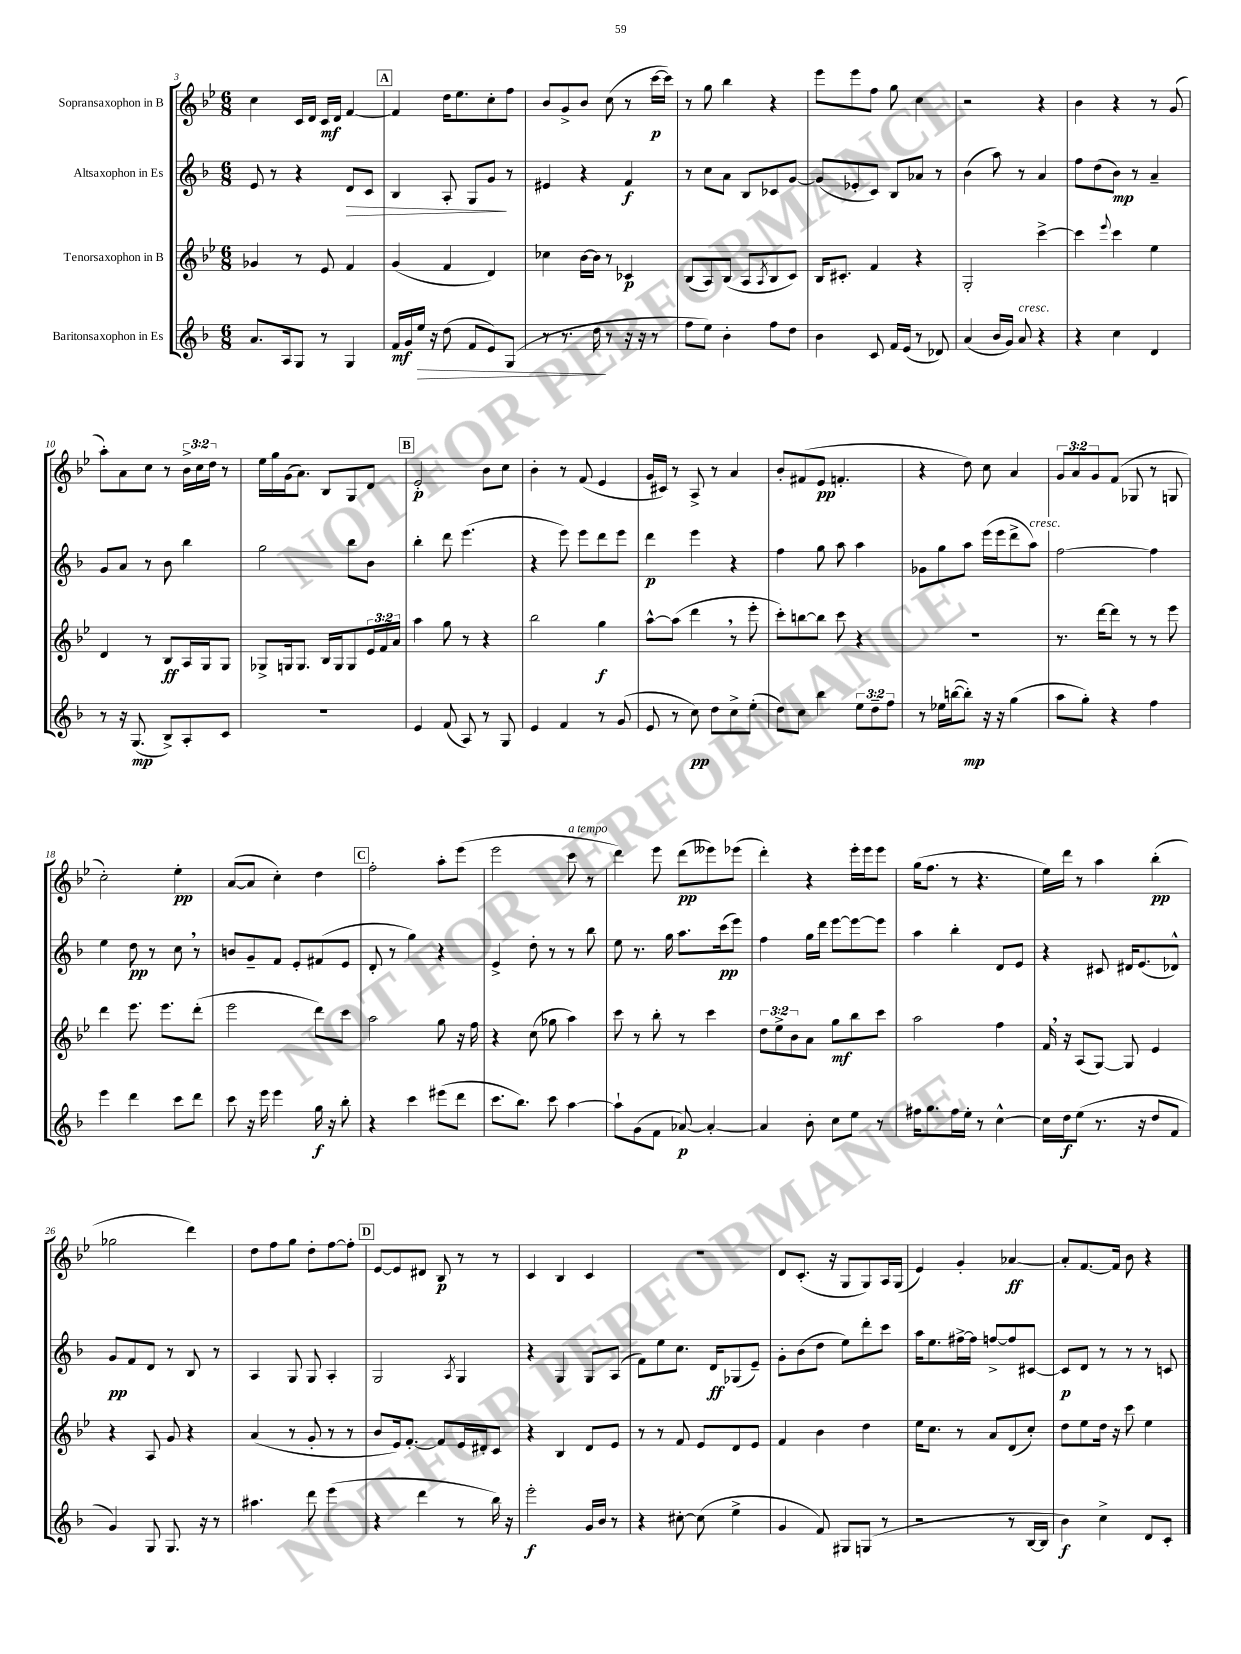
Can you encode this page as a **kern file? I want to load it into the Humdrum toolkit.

**kern	**kern	**kern	**kern
*staff4	*staff3	*staff2	*staff1
*clefG2	*clefG2	*clefG2	*clefG2
*k[b-]	*k[b-e-]	*k[b-]	*k[b-e-]
*M6/8	*M6/8	*M6/8	*M6/8
8.a/L	4g-/	8e/	4cc\
.	.	8r	.
16A/k	.	.	.
8G/J	8r	4r	16c/LL
.	.	.	16d/JJ
8r	8e-/	.	16c/LL
.	.	.	16d/JJ
4G/	4f/	8d/L	[4f/
.	.	8c/J	.
=	=	=	=
16f/LL	(4g/	4B-/	4f/]
16g/	.	.	.
16ee/JJ	.	.	.
16r	.	.	.
(8dd\	4f/	8A'/	16dd\LK
.	.	.	8.ee-\
8f/L	.	8G/L	.
8e/)	4d/)	8g/J	8cc'\
(8G/J	.	8r	8ff\J
=	=	=	=
8r	4cc-\	4e#/	8b-/L
8.r	.	.	8g^/
.	[16b-\LL	4r	8b-/J
16dd\	16b-\]JJ	.	.
8r	8r	.	(8cc\
16r	4c-/	4f/	8r
16r	.	.	.
8r	.	.	[16ccc\LL
.	.	.	16ccc\]JJ)
=	=	=	=
8ff\L	(8B-/L	8r	8r
8ee\J)	8A/)	8cc\L	8gg\
4b-'\	(8B-/J	8a\J	4bb-\
.	8A/L	8B-/L	.
.	8qA/	.	.
8ff\L	8B-/	8c-/	4r
8dd\J	8c/J)	[8g/J	.
=	=	=	=
4b-\	16B-/LK	(8g/]L	8eee-\L
.	8.c#'/J	.	.
.	.	8e-'/	8eee-\
8c/	4f/	8c/J)	8ff\J
16f/LL	.	8B-/L	8gg\
(16e/JJ	.	.	.
8r	4r	8a-/J	4cc\
8d-/)	.	8r	.
=	=	=	=
(4a/	2G'/	(4b-\	2r
16b-/LL	.	8aa\)	.
16g/JJ)	.	.	.
8a/	.	8r	.
4r	[4ccc^\	4a/	4r
=	=	=	=
4r	4ccc\]	8ff\L	4b-\
.	.	(8dd\	.
.	8qqeee-/	.	.
4cc\	4ccc\	8b-\J)	4r
.	.	8r	.
4d/	4ee-\	4a~/	8r
.	.	.	(8g/
=	=	=	=
8r	4d/	8g/L	8aa'\L)
16r	.	8a/J	8a\
(8.G/	.	.	.
.	8r	8r	8cc\J
8B-^/L)	8B-/L	8b-\	8r
8A'/	16A/L	4bb-\	24b-^\LL
.	.	.	24cc\
.	16G/J	.	.
.	.	.	24dd\JJ
8c/J	8G/J	.	8r
=	=	=	=
2.r	8G-^/L	2gg\	16ee-\LL
.	.	.	16gg\
.	16G/k	.	(16g\J
.	8.G/J	.	8.a\J)
.	16B-/LL	.	8B-/L
.	16G/J	.	.
.	8G/	8bb-\L	8G/
.	24e-/L	8b-\J	8d/J
.	24f/	.	.
.	24a/JJ	.	.
=	=	=	=
4e/	4aa\	4bb-'\	2e-'/
(8f/	8gg\	8ddd\	.
8A/)	8r	(4.eee\	.
8r	4r	.	8b-\L
8G/	.	.	8cc\J
=	=	=	=
4e/	2bb-\	4r	4b-'\
4f/	.	8eee\)	8r
.	.	8eee\L	(8f/
8r	4gg\	8ddd\	4e-/
(8g/	.	8eee\J	.
=	=	=	=
8e/	[8aa^^\L	4ddd\	16g/LL
.	.	.	16c#/JJ)
8r	(8aa\]J	.	8r
8cc\)	4ddd\	4eee\	8A^/
8dd\L	.	.	8r
8cc^\	8r	4r	4a/
(8ee'\J	8eee-'\	.	.
=	=	=	=
8dd\L)	8ccc'\L)	4ff\	8b-'/L
8cc\J	[8bb\	.	(8f#/
4bb-\	8bb\]J	8gg\	8e-/J
.	8ccc\	8aa\	4.f'/
12ee\L	4r	4aa\	.
12dd~\	.	.	.
12ff\J	.	.	.
=	=	=	=
8r	2.r	8g-\L	4r
16ee-\LL	.	8gg\	.
([16bb\J	.	.	.
8bb'\]J)	.	8aa\J	8dd\)
16r	.	(16eee\LL	8cc\
16r	.	16eee\J	.
(4gg\	.	8ddd^\	4a/
.	.	8aa\J)	.
=	=	=	=
8aa\L	8.r	[2ff\	12g/L
.	.	.	12a/
8gg'\J)	.	.	.
.	.	.	12g/
.	[16ddd\LK	.	.
4r	8ddd\]J	.	(8f/J
.	8r	.	8G-/
4ff\	8r	4ff\]	8r
.	8eee-\	.	8G/
=	=	=	=
4eee\	4ddd\	4ee\	2cc'\)
4ddd\	8.eee-\	8dd\	.
.	.	8r	.
.	8.eee-\L	.	.
8ccc\L	.	8cc\	4ee-'\
8ddd\J	(8ddd'\J	8r	.
=	=	=	=
8ccc\	2eee-\	8b/L	([8a/L
16r	.	8g~/	8a/]J
16eee\	.	.	.
4eee\	.	8f/J	4cc'\)
.	.	8e'/L	.
16gg\	8ddd\L)	(8f#/	4dd\
16r	.	.	.
8bb-'\	8ccc\J	8e/J	.
=	=	=	=
4r	2aa\	8d'/	2ff'\
.	.	8r	.
4ccc\	.	4gg\)	.
(8eee#\L	8gg\	4r	8aa'\L
8ddd\J	16r	.	(8eee-\J
.	16ff\	.	.
=	=	=	=
8.ccc\L	4r	4e^/	2eee-\
8.bb-\J)	.	.	.
.	(8cc\	8dd'\	.
8ccc\	8gg-\	8r	.
[4aa\	4aa\)	8r	8ccc\
.	.	8bb-\	8r
=	=	=	=
8aa`\]L	8ccc\	8ee\	4ddd\)
(8g\	8r	8.r	.
8f\J	8bb-'\	.	8eee-\
.	.	16gg\	.
[8a-/)	8r	8.aa\L	(8ddd\L
4a-'/_	4ccc\	.	8eee--\)
.	.	(16ccc\k	.
.	.	8eee\J)	(8eee-\J
=	=	=	=
4a-/]	12dd\L	4ff\	4ddd'\)
.	12ee-^\	.	.
.	12b-\	.	.
8b-'\	8a\J	16gg\LL	4r
.	.	16ddd\JJ	.
8cc\L	8gg\L	[8eee\L	.
8ee\J	8bb-\	8eee\_	16eee-'\LL
.	.	.	16eee-\J
8r	8ccc\J	8eee\]J	8eee-\J
=	=	=	=
16ff#\LK	2aa\	4aa\	(16gg\LK
8.gg\	.	.	8.ff\J
16ff#\L	.	4bb-'\	8r
16ee'\JJ	.	.	.
8r	.	.	4.r
[4cc^^\	4ff\	8d/L	.
.	.	8e/J	.
=	=	=	=
16cc\]LL	16f/	4r	16ee-\LL)
16dd\J	16r	.	16ddd\JJ
(8ee\J	(8A/L	.	8r
8.r	[8G/J)	8c#/	4aa\
.	8G/]	16d#/LK	.
16r	.	(8.e/	.
8dd/L	4e-/	.	(4bb-'\
8f/J	.	8d-^^/J)	.
=	=	=	=
4g/)	4r	8g/L	2gg-\
.	.	8f/	.
8G/	8A/	8d/J	.
8.G/	8g/	8r	.
.	4r	8B-/	4ddd\)
16r	.	.	.
8r	.	8r	.
=	=	=	=
4.aa#\	(4a/	4A/	8dd\L
.	.	.	8ff\
.	8r	8G/	8gg\J
8ddd\	8g'/	8G/	8dd'\L
(4eee\	8r	4A'/	[8ff\
.	8r	.	8ff'\]J
=	=	=	=
4r	8b-/L	2G/	[8e-/L
.	16e-/k)	.	8e-/]
.	[8.f'/J	.	.
4ddd\	.	.	8d#/J
.	8f/]L	.	8B-/
.	.	8qA/	.
8r	16e-/L	4G/	8r
.	16d#'/J	.	.
16bb-\)	8c/J	.	8r
16r	.	.	.
=	=	=	=
2eee'\	4r	4r	4c/
.	4B-/	4G/	4B-/
16g/LL	8d/L	8G/L	4c/
16b-/JJ	.	.	.
8r	8e-/J	(8A/J	.
=	=	=	=
4r	8r	8f\L)	2.r
.	8r	8ee\	.
[8cc#'\	8f/	8.cc\J	.
(8cc#\]	8e-/L	.	.
.	.	16d/LK	.
4ee^\	8d/	(8G-/	.
.	8e-/J	8e~/J)	.
=	=	=	=
4g/	4f/	8g'\L	8d/L
.	.	(8b-\	(8.c'/J
8f/)	4b-\	8dd\J	.
.	.	.	16r
8G#/L	.	8ee\L)	8G/L
(8G/J	4dd\	8ddd'\	8G/)
8r	.	8ccc\J	16A/L
.	.	.	(16G/JJ
=	=	=	=
2r	16ee-\LK	16aa\LK	4e-/)
.	8.cc\J	8.ee\	.
.	8r	[16ff#^\L	4g'/
.	.	16ff#\]JJ	.
.	8a/L	[8ff^/L	.
8r	(8d/	8ff/]	[4a-/
[16B-/LL	8cc'/J)	[8c#/J	.
16B-/]JJ	.	.	.
=	=	=	=
4b-\)	8dd\L	8c#/]L	8a-'/]L
.	8ee-\	8d/J	[8.f/
4cc^\	16dd\Jk	8r	.
.	16r	.	16f/]Jk
.	8ccc\	8r	8b-\
8d/L	4ee-\	8r	4r
8c'/J	.	8c/	.
==	==	==	==
*-	*-	*-	*-
